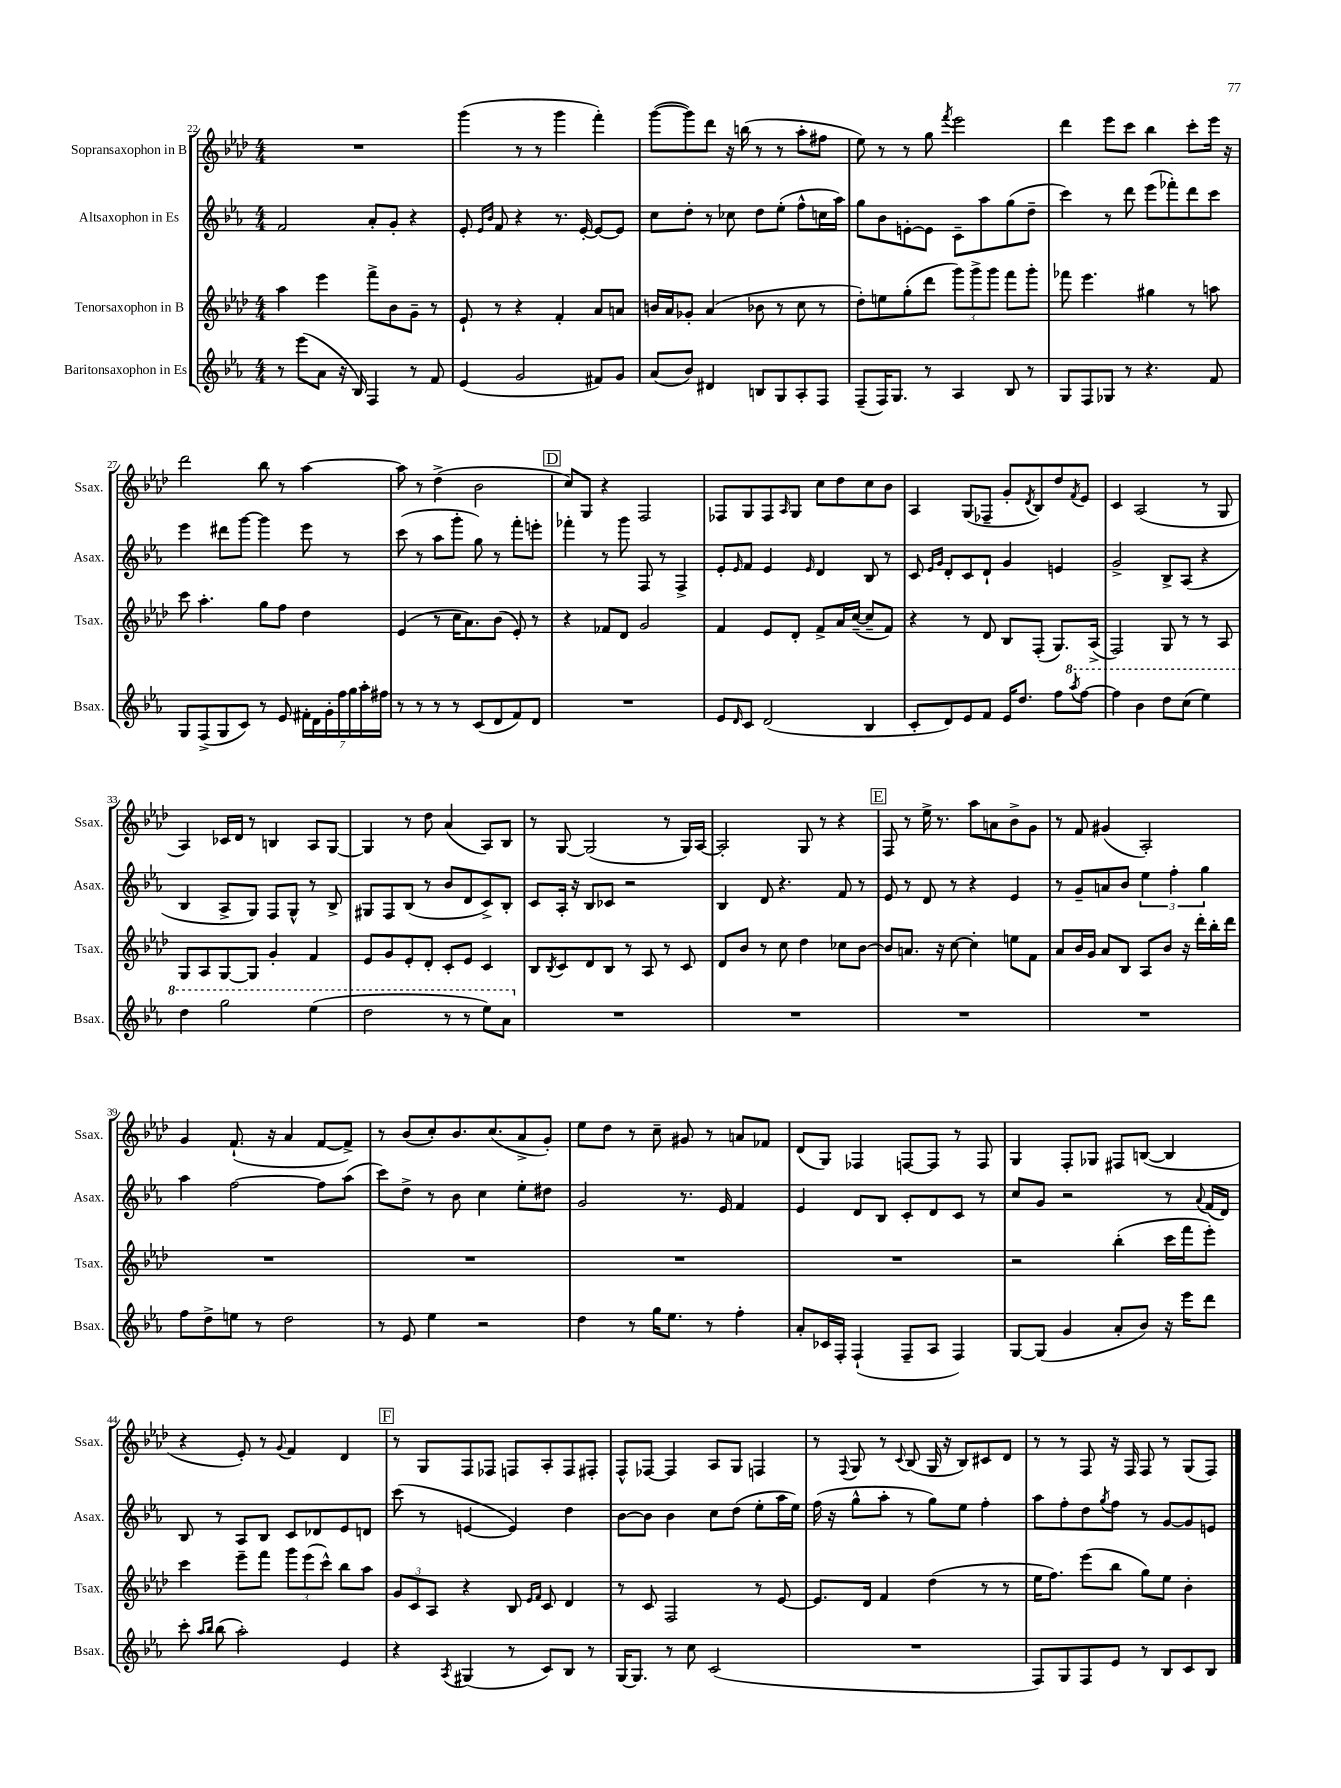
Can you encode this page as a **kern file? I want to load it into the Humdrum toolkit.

**kern	**kern	**kern	**kern
*staff4	*staff3	*staff2	*staff1
*clefG2	*clefG2	*clefG2	*clefG2
*k[b-e-a-]	*k[b-e-a-d-]	*k[b-e-a-]	*k[b-e-a-d-]
*M4/4	*M4/4	*M4/4	*M4/4
8r	4aa-	2f	1r
(8eee-	.	.	.
8a-	4eee-	.	.
16r	.	.	.
16B-)	.	.	.
4F	8fff^	8a-'	.
.	8b-	8g'	.
8r	8g~	4r	.
8f	8r	.	.
=	=	=	=
(4e-	8e-`	8e-'	(4ggg
.	.	16qqe-	.
.	.	16qqb-	.
.	8r	8f	.
2g	4r	4r	8r
.	.	.	8r
.	4f'	8.r	4ggg
.	.	[16e-'	.
8f#)	8a-	8e-_	4fff')
8g	8a	8e-]	.
=	=	=	=
(8a-	16b	8cc	([8ggg
.	16a-	.	.
8b-)	8g-'	8dd'	8ggg])
4d#	(4a-	8r	8ddd-
.	.	8cc-	16r
.	.	.	(16bb
8B	8b-	8dd	8r
8G	8r	(8ee-'	8r
8A-'	8cc	8ff^^	8aa-'
8F	8r	16cc	8ff#
.	.	16aa-)	.
=	=	=	=
(8F~	8dd-')	8gg	8ee-)
16F)	8ee	8b-	8r
8.G	.	.	.
.	(8gg'	[8e'	8r
8r	8ddd-	8e]	8gg
.	.	.	8qfff
4A-	12ggg)	8c~	2eee-
.	12ggg^	.	.
.	.	8aa-	.
.	12ggg	.	.
8B-	8fff	(8gg	.
8r	8ggg'	8dd~	.
=	=	=	=
8G	8fff-	4ccc)	4ddd-
8F	4.eee-	.	.
8G-	.	8r	8eee-
8r	.	8ddd	8ccc
4.r	4gg#	(8eee-	4bb-
.	.	8fff-')	.
.	8r	8ddd	8ccc'
8f	8aa	8ccc	16eee-
.	.	.	16r
=	=	=	=
8G	8ccc	4eee-	2ddd-
(8F^	4.aa-'	.	.
8G	.	8ddd#	.
8c)	.	[8ggg	.
8r	8gg	4ggg]	8bb-
8e-	8ff	.	8r
28f#'	4dd-	8eee-	[4aa-
28d	.	.	.
28g'	.	.	.
28ff	.	.	.
.	.	8r	.
28gg	.	.	.
28aa-'	.	.	.
28ff#	.	.	.
=	=	=	=
8r	(4e-	(8ccc	8aa-]
8r	.	8r	8r
8r	8r	8aa-	(4dd-^
8r	16cc	8ggg'	.
.	8.a-)	.	.
(8c	.	8gg)	2b-
8d	(8b-	8r	.
8f)	8e-')	8fff'	.
8d	8r	8eee'	.
=	=	=	=
1r	4r	4fff-'	8cc)
.	.	.	8G
.	8f-	8r	4r
.	8d-	8ggg	.
.	2g	8F	2F
.	.	8r	.
.	.	4F^	.
=	=	=	=
8e-	4f	8e-'	8F-
16qqd	.	16qqe-	.
8c	.	8f	8G
(2d	8e-	4e-	8F-
.	.	.	16qqA-
.	8d-'	.	8G
.	.	16qqe-	.
.	8f^	4d	8cc
.	16a-	.	8dd-
.	([16cc~	.	.
4B-	8cc~]	8B-	8cc
.	8f)	8r	8b-
=	=	=	=
8c'	4r	8c	4A-
.	.	16qqe-	.
.	.	16qqg	.
8d)	.	8d'	.
8e-	8r	8c	(8G
8f	8d-	8d`	8F-~
16e-	8B-	4g	8g'
8.dd	.	.	.
.	.	.	8qd-
.	(8F'	.	8B-)
8ff	8.G)	4e	8dd-
8qaaa-	.	.	8qf
[8fff	.	.	8e-
.	(16A-^	.	.
=	=	=	=
4fff]	2F)	2g^	4c
4bb-	.	.	(2A-
8ddd	8G	8B-^	.
(8ccc	8r	(8A-	.
4eee-)	8r	4r	8r
.	8A-	.	8G
=	=	=	=
4ddd	8G	4B-	4A-)
.	8A-	.	.
2ggg	[8G	8A-^	16c-
.	.	.	16d-
.	8G]	8G)	8r
.	4g'	8F	4B
.	.	8G^^	.
(4eee-	4f	8r	8A-
.	.	8B-^	[8G
=	=	=	=
2ddd	8e-	8G#	4G]
.	8g	8F	.
.	8e-'	(8B-	8r
.	8d-'	8r	8dd-
8r	8c'	8b-	(4a-
8r	8e-	8d	.
8eee-)	4c	8c^)	8A-)
8aa-	.	8B-'	8B-
=	=	=	=
1r	8B-	8c	8r
.	8qB-	.	.
.	8c	16A-'	[8G
.	.	16r	.
.	8d-	8B-	(2G]
.	8B-	8c-	.
.	8r	2r	.
.	8A-	.	.
.	8r	.	8r
.	8c	.	16G)
.	.	.	[16A-
=	=	=	=
1r	8d-	4B-	2A-']
.	8b-	.	.
.	8r	8d	.
.	8cc	4.r	.
.	4dd-	.	8G
.	.	.	8r
.	8cc-	8f	4r
.	[8b-	8r	.
=	=	=	=
1r	8b-]	8e-	8F
.	8.a	8r	8r
.	.	8d	16ee-^
.	16r	.	8.r
.	[8cc	8r	.
.	4cc']	4r	8aa-
.	.	.	8a
.	8ee	4e-	8b-^
.	8f	.	8g
=	=	=	=
1r	8a-	8r	8r
.	16b-	8g~	8f
.	16g	.	.
.	8a-	8a	(4g#
.	8B-	8b-	.
.	8A-	6ee-	2A-')
.	8b-	.	.
.	.	6ff'	.
.	16r	.	.
.	16ddd-'	.	.
.	.	6gg	.
.	16bb-'	.	.
.	16ddd-	.	.
=	=	=	=
8ff	1r	4aa-	4g
8dd^	.	.	.
8ee	.	[2ff	(8.f`
8r	.	.	.
.	.	.	16r
2dd	.	.	4a-
.	.	8ff]	[8f
.	.	(8aa-	8f^])
=	=	=	=
8r	1r	8ccc)	8r
8e-	.	8dd^	(8b-
4ee-	.	8r	8cc')
.	.	8b-	8.b-
2r	.	4cc	.
.	.	.	(8.cc
.	.	8ee-'	8a-^
.	.	8dd#	8g')
=	=	=	=
4dd	1r	2g	8ee-
.	.	.	8dd-
8r	.	.	8r
16gg	.	.	8cc~
8.ee-	.	.	.
.	.	8.r	8g#
8r	.	.	8r
.	.	16e-	.
4ff'	.	4f	8a
.	.	.	8f-
=	=	=	=
8a-'	1r	4e-	(8d-
16c-	.	.	8G)
16F'	.	.	.
(4F`	.	8d	4F-
.	.	8B-	.
8F~	.	8c'	[8F
8A-	.	8d	8F]
4F)	.	8c	8r
.	.	8r	8F
=	=	=	=
[8G	2r	8cc	4G
(8G]	.	8g	.
4g	.	2r	8F'
.	.	.	8G-
8a-'	(4bb-'	.	8F#
8b-)	.	.	([8B
16r	16ccc	8r	4B]
16eee-	16fff	.	.
.	.	8qqa-	.
8ddd	8eee-')	(16f	.
.	.	16d)	.
=	=	=	=
8ccc'	4ccc	8B-	4r
16qqaa-	.	.	.
16qqbb-	.	.	.
(8bb-	.	8r	.
2aa-')	8eee-~	8A-	8e-')
.	8fff	8B-	8r
.	.	.	8qqg
.	12ggg	8c	4f
.	(12eee-	.	.
.	.	8d-	.
.	12ccc^^)	.	.
4e-	8bb-	8e-	4d-
.	8aa-	8d	.
=	=	=	=
4r	12g	(8ccc	8r
.	12c	.	.
.	.	8r	8G
.	12A-	.	.
8qA-	.	.	.
(4G#	4r	[4e	8F
.	.	.	8F-
8r	8B-	4e])	8F
.	16qqe-	.	.
.	16qqf	.	.
8c)	8c	.	8A-'
8B-	4d-	4dd	8F
8r	.	.	8F#'
=	=	=	=
[16G	8r	[8b-	8F^^
8.G]	.	.	.
.	8c	8b-]	[8F-
8r	2F	4b-	4F-]
8cc	.	.	.
(2c	.	8cc	8A-
.	.	(8dd	8G
.	8r	8ee-'	4F
.	[8e-	16aa-	.
.	.	16ee-)	.
=	=	=	=
1r	8.e-]	(16ff	8r
.	.	16r	.
.	.	.	8qqF
.	.	8gg^^	8G
.	16d-	.	.
.	4f	8aa-'	8r
.	.	.	8qqc
.	.	8r	(8B-
.	(4dd-	8gg)	16G
.	.	.	16r
.	.	8ee-	8B-)
.	8r	4ff'	8c#
.	8r	.	8d-
=	=	=	=
8F)	16ee-	8aa-	8r
.	8.ff)	.	.
8G	.	8ff'	8r
8F	(8eee-	8dd	8F
.	.	8qgg	.
8e-	8bb-	8ff	16r
.	.	.	16F
8r	8gg)	8r	8F
8B-	8ee-	[8g	8r
8c	4b-'	8g]	(8G
8B-	.	8e	8F)
==	==	==	==
*-	*-	*-	*-
